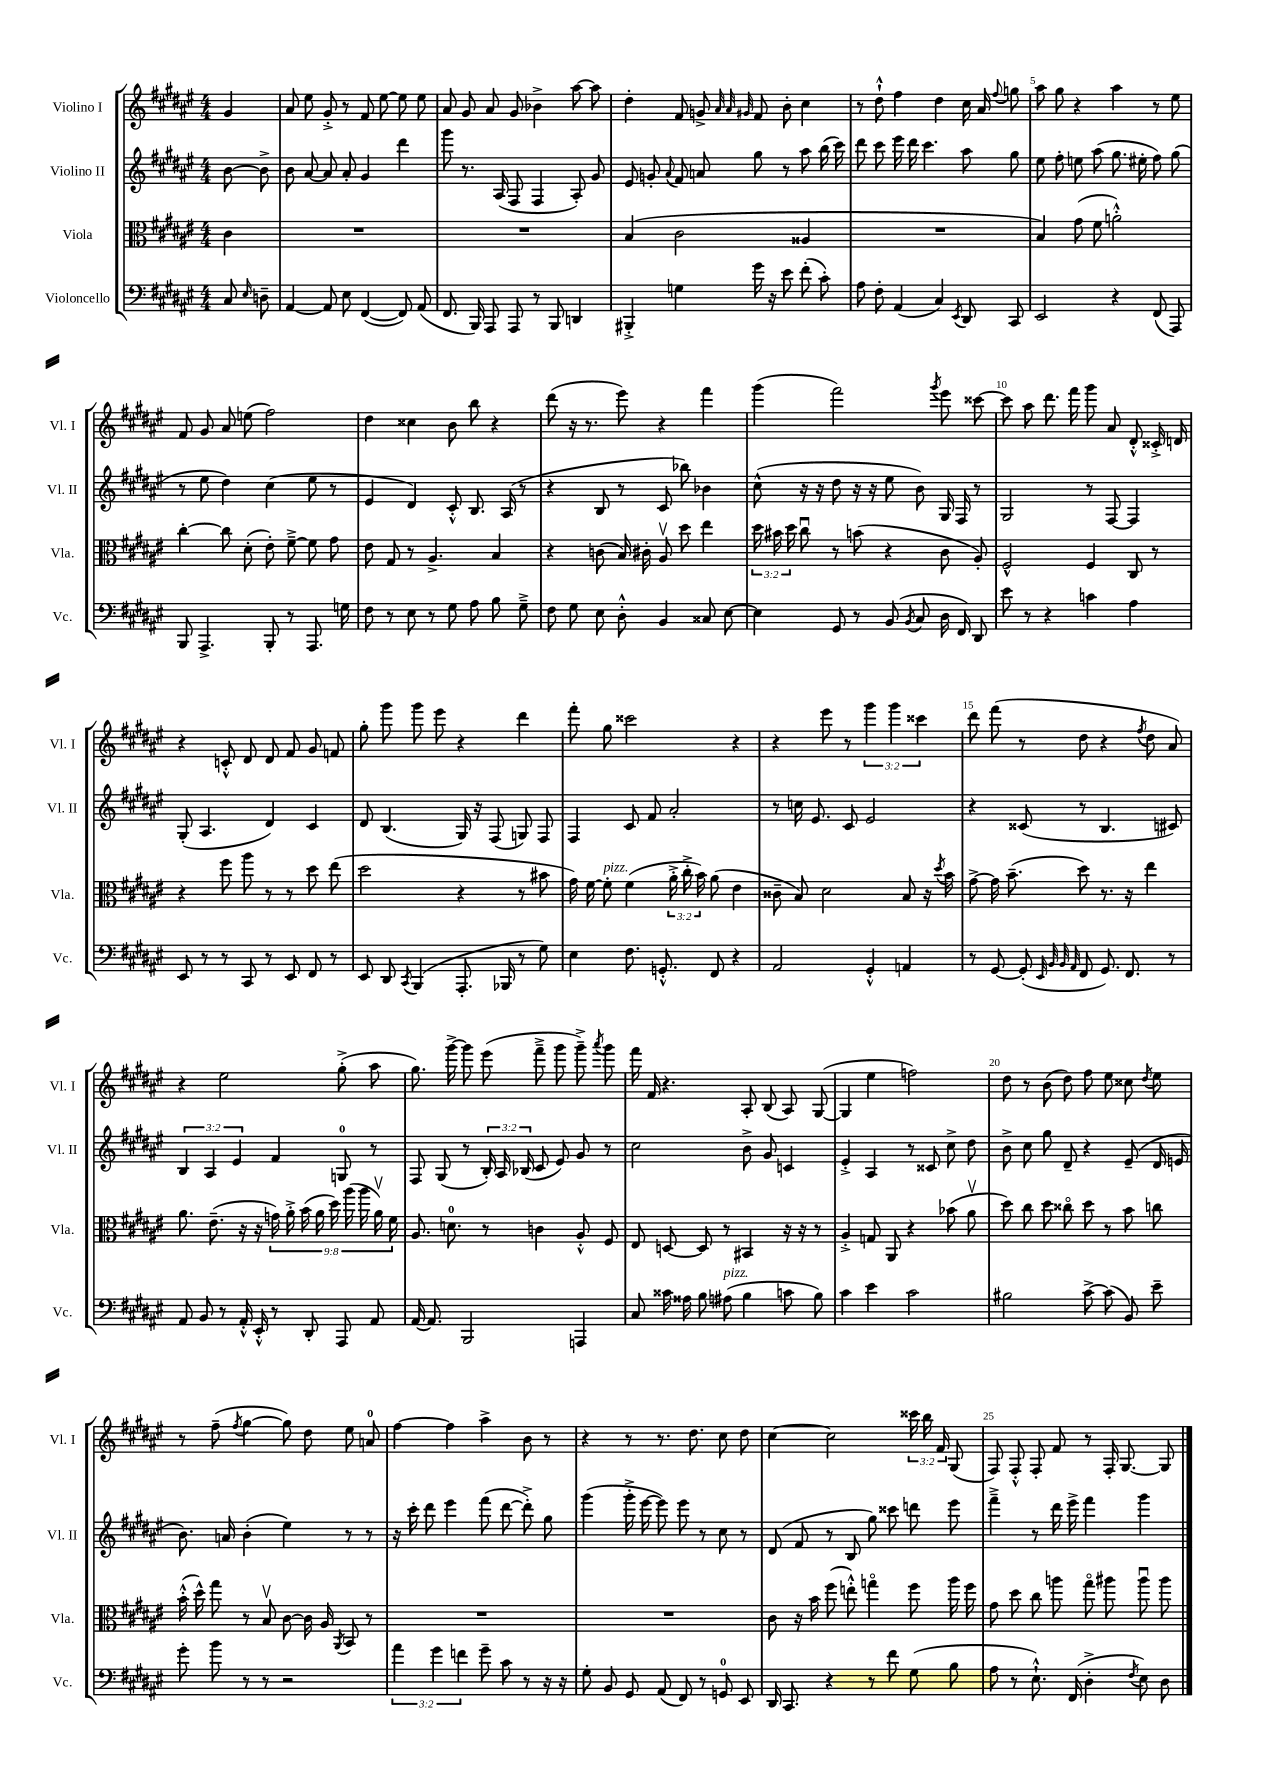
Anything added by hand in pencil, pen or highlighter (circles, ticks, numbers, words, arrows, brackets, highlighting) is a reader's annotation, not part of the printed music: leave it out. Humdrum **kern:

**kern	**kern	**kern	**kern
*staff4	*staff3	*staff2	*staff1
*clefF4	*clefC3	*clefG2	*clefG2
*k[f#c#g#d#a#e#]	*k[f#c#g#d#a#e#]	*k[f#c#g#d#a#e#]	*k[f#c#g#d#a#e#]
*M4/4	*M4/4	*M4/4	*M4/4
8C#	4c#	[8b	4g#
16qqE#	.	.	.
8D~	.	8b^]	.
=	=	=	=
[4AA#	1r	8b	8a#
.	.	[8a#	8ee#
8AA#]	.	8a#]	8g#'^
8E#	.	8a#'	8r
([4FF#	.	4g#	8f#
.	.	.	[8ee#
8FF#])	.	4ddd#	8ee#]
(8AA#	.	.	8ee#
=	=	=	=
8.FF#	1r	8ggg#	8a#
.	.	8.r	8g#
16BBB)	.	.	.
8AAA#	.	.	8a#
.	.	(16A#	.
8AAA#	.	8F#	8g#
8r	.	4F#	4b-^
8BBB	.	.	.
4DD	.	8A#')	[8aa#
.	.	8g#	8aa#]
=	=	=	=
4BBB#'^	(4B	8e#	4dd#'
.	.	8g'	.
.	.	8qqa#	.
4G	2c#	8f#	8f#
.	.	8a	8g^
.	.	.	32qqa#
.	.	.	32qqa#
.	.	.	32qqg#
16g#	.	8gg#	8f#
16r	.	.	.
8e#	.	8r	8b'
(8f#'	4A##	8aa#	4cc#
8c#')	.	(16bb	.
.	.	16ccc#)	.
=	=	=	=
8A#	1r	8ddd#	8r
8F#'	.	8ccc#	8dd#`^^
(4AA#	.	16eee#	4ff#
.	.	16ddd#	.
.	.	4.ccc#	.
4C#)	.	.	4dd#
8qEE#	.	.	.
8DD#	.	8aa#	16cc#
.	.	.	16a#
.	.	.	8qqff#
8CC#	.	8gg#	8gg
=	=	=	=
2EE#	4B)	8ee#	8aa#
.	.	8ff#'	8gg#
.	(8g#	8ee	4r
.	8f#	(8aa#	.
4r	2a'^^)	8.gg#	4aa#
.	.	16ee#'	.
(8FF#	.	8ff#)	8r
8AAA#)	.	(8gg#	8ee#
=	=	=	=
8BBB	[4cc#'	8r	8f#
4.AAA#^	.	8ee#	8g#
.	8cc#]	4dd#)	8a#
.	(8d#'	.	(8ee
8BBB'	8e#')	(4cc#	2ff#)
8r	[8f#~^	.	.
8.AAA#	8f#]	8ee#	.
.	8g#	8r	.
16G	.	.	.
=	=	=	=
8F#	8e#	4e#	4dd#
8r	8G#	.	.
8E#	8r	4d#)	4cc##
8r	4.A#^	.	.
8G#	.	8c#'^^	8b
8A#	.	8.B	8bb
8B	4B	.	4r
.	.	(16A#	.
8G#~^	.	8r	.
=	=	=	=
8F#	4r	4r	(8ddd#
8G#	.	.	16r
.	.	.	8.r
8E#	(8c	8B	.
8D#'^^	16B)	8r	8eee#)
.	16c#'	.	.
4BB	8A#v	8c#	4r
.	8dd#	8bb-)	.
8C##	4ee#	4b-	4fff#
[8E#	.	.	.
=	=	=	=
4E#]	24dd#	(8cc#^^	(4ggg#
.	24b#	.	.
.	24dd#	.	.
.	8cc#u	16r	.
.	.	16r	.
8GG#	8r	8dd#	2fff#)
8r	(8b	16r	.
.	.	16r	.
(8BB	4r	8ee#	.
8qBB	.	.	.
8C#	.	8b)	.
.	.	.	8qggg#
16D#	8c#	16G#	8eee#
16FF#)	.	16F#	.
8DD#	8A#')	8r	[8ccc##
=	=	=	=
8e#	2F#^^	2G#	8ccc##]
8r	.	.	8aa#
4r	.	.	8.ddd#
.	.	.	16fff#
4c	4F#	8r	8ggg#
.	.	[8F#	8a#
4A#	8C#	4F#]	8d#'^^
.	8r	.	16c##'^
.	.	.	16d
=	=	=	=
8EE#	4r	(8G#'	4r
8r	.	4.A#	.
8r	8ff#	.	8c'^^
8CC#	8aa#	.	8d#
8r	8r	4d#)	8d#
8EE#	8r	.	8f#
8FF#	8dd#	4c#	8g#
8r	(8ee#	.	8f
=	=	=	=
8EE#	2dd#	8d#	8gg#'
8DD#	.	(4.B	8ggg#
8qCC#	.	.	.
(4BBB	.	.	8ggg#
.	.	.	8eee#
8.AAA#'	4r	16G#)	4r
.	.	16r	.
.	.	(8F#	.
16BBB-	.	.	.
8r	8r	8G)	4ddd#
8G#)	8b#	8F#	.
=	=	=	=
4E#	16g#)	4F#	8fff#'
.	[16f#	.	.
.	8f#']	.	8gg#
8.F#	(4f#	8c#	2ccc##
.	.	8f#	.
8.GG'^^	.	.	.
.	24a#'^	2a#'	.
.	24cc#'^	.	.
.	24b)	.	.
8FF#	(8a#	.	.
4r	4e#	.	4r
=	=	=	=
2AA#	8c##~	8r	4r
.	8B)	16cc	.
.	.	8.e#	.
.	2d#	.	8eee#
.	.	8c#	8r
4GG#'^^	.	2e#	6ggg#
.	.	.	6ggg#
4AA	8B	.	.
.	.	.	6ccc##
.	16r	.	.
.	8qdd#	.	.
.	16b	.	.
=	=	=	=
8r	[8g#^	4r	8ddd#
[8GG#	16g#]	.	(8fff#
.	(8.b~	.	.
(8GG#']	.	(8c##	8r
32qqEE#	.	.	.
32qqBB	.	.	.
32qqBB	.	.	.
32qqAA#	.	.	.
8FF#	8dd#)	8r	8dd#
8.GG#)	8.r	4.B	4r
8.FF#	16r	.	.
.	.	.	8qff#
.	4ee#	.	8dd#
8r	.	8c#)	8a#)
=	=	=	=
8AA#	8.a#	6B	4r
8BB	.	.	.
.	.	6A#	.
.	(8.e#~	.	.
8r	.	.	2ee#
.	.	6e#	.
16AA#'^^	16r	.	.
16EE#'^^	16r	.	.
8r	18g)	4f#	.
.	18a#'^	.	.
.	(18b	.	.
8DD#'	.	.	.
.	18a#	.	.
.	18dd#)	.	.
8AAA#	.	8G	(8gg#'^
.	(18aa#	.	.
.	18aa#	.	.
8AA#	.	8r	8aa#
.	18a#v)	.	.
.	18f#	.	.
=	=	=	=
[16AA#	8.A#	8F#	8.gg#)
8.AA#]	.	.	.
.	.	(8G#	.
.	8.d	.	[16ggg#^
2BBB	.	8r	8ggg#]
.	8r	24B')	(8eee#
.	.	24A#	.
.	.	(24B-	.
.	4c	8c#	8fff#~^
.	.	8e#)	8ggg#
4AAA	8A#'^^	8g#	8ggg#~^)
.	.	.	8qaaa#
.	8F#	8r	8ggg#
=	=	=	=
8C#	8E#	2cc#	16fff#
.	.	.	16f#
16c##	[8D	.	4.r
16A##	.	.	.
8B	8D]	.	.
(8A#	8r	.	.
4B	4BB#	8b^	8A#'
.	.	8g#	(8B
8c	16r	4c	8A#)
.	16r	.	.
8B)	8r	.	([8G#
=	=	=	=
4c#	4A#'^	4e#'^	4G#]
4e#	8G	4A#	4ee#
.	8AA#	.	.
2c#	4r	8r	2ff)
.	.	8c##	.
.	(8b-	8cc#^	.
.	8a#v	8dd#	.
=	=	=	=
2B#	8dd#)	8b^	8dd#
.	8cc#	8cc#	8r
.	8dd#	8gg#	(8b
.	8cc##o	8d#~	8dd#)
[8c#^	8dd#	4r	8ff#
(8c#]	8r	.	8ee#
8BB)	8b	(8e#~	8cc##
.	.	.	8qdd#
8e#~	8cc	16d#	8ee#
.	.	16e	.
=	=	=	=
8g#'	(16b'^^	8.b)	8r
.	16dd#^^)	.	.
8b	8gg#	.	(8ff#~
.	.	16a	.
.	.	.	8qff#
8r	8r	(4b'	[4gg#
8r	8Bv	.	.
2r	[8c#	4ee#)	8gg#])
.	16c#]	.	8dd#
.	16A#	.	.
.	8qAA#	.	.
.	8BB	8r	8ee#
.	8r	8r	8a
=	=	=	=
6a#	1r	16r	[4ff#
.	.	16ccc#'	.
.	.	8ddd#	.
6g#	.	.	.
.	.	4eee#	4ff#]
6f	.	.	.
8g#~	.	(8fff#	4aa#^
8c#	.	[8ddd#	.
8r	.	8ddd#'^])	8b
16r	.	8gg#	8r
16r	.	.	.
=	=	=	=
8G#'	1r	(4ggg#	4r
8BB	.	.	.
8GG#	.	16ggg#'^	8r
.	.	[16eee#	.
(8AA#	.	8eee#])	8.r
8FF#)	.	8eee#	.
.	.	.	8.dd#
8r	.	8r	.
8GG	.	8cc#	8cc#
8EE#	.	8r	8dd#
=	=	=	=
16DD#	8c#	(8d#	[4cc#
8.CC#	.	.	.
.	16r	8f#	.
.	16b	.	.
4r	(8ff#	8r	2cc#]
.	8ee'^^)	8B	.
8r	4ggo	8gg#)	.
8f#	.	8ccc##	.
(8G#	8ff#	8ddd	24ccc##
.	.	.	24bb
.	.	.	24f#
8B	16aa#	8eee#	(8G#
.	16ff#	.	.
=	=	=	=
8A#	8g#	4fff#~^	8F#)
8r	8dd#	.	8F#'^^
8.E#`^^)	8cc#	8r	8F#'
.	8aa	16ddd#	8f#
(16FF#	.	16eee#^	.
4D#'^	8gg#o	4fff#	8r
.	8aa#	.	16F#'
.	.	.	[8.G#
8qF#	.	.	.
8E#)	8aa#u	4ggg#	.
8D#	8aa#	.	8G#]
==	==	==	==
*-	*-	*-	*-
